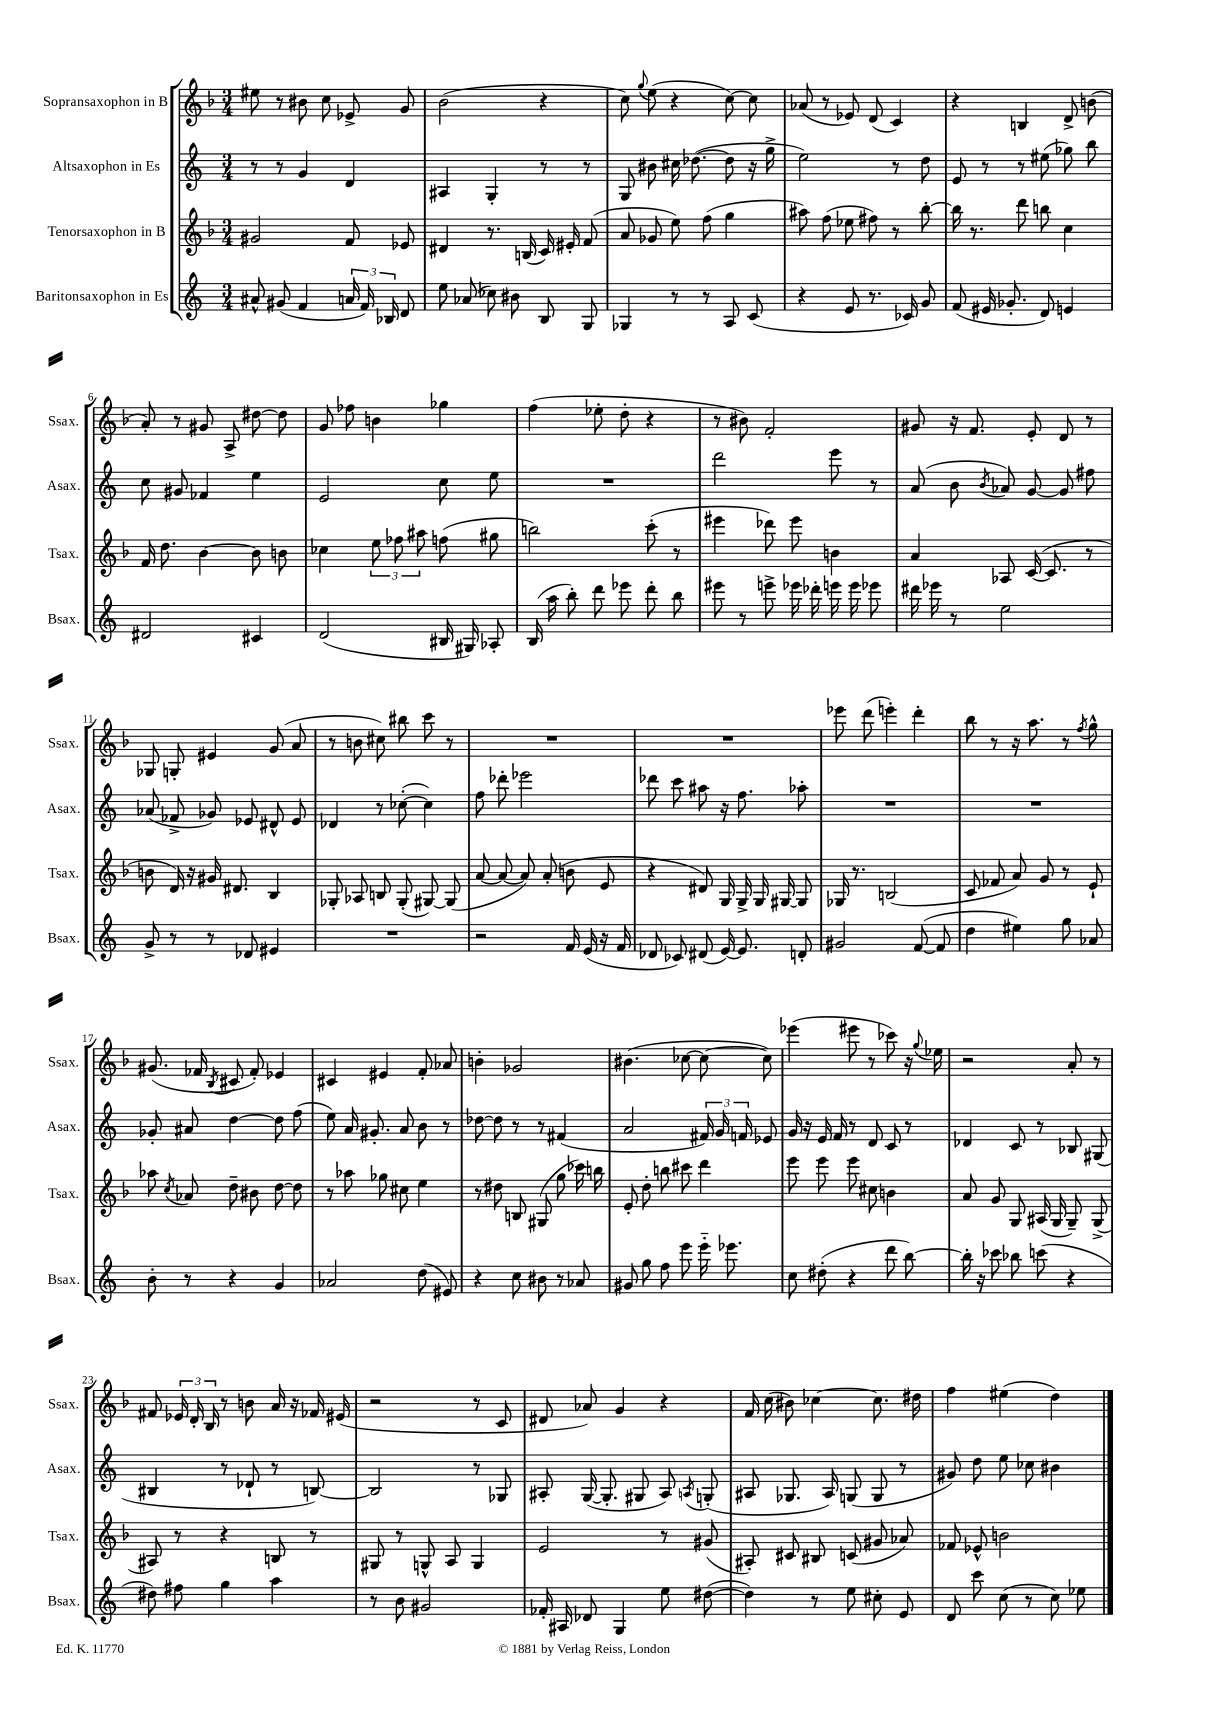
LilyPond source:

<<
\new StaffGroup <<
\new Staff = "s0" \with { instrumentName = "Sopransaxophon in B" shortInstrumentName = "Ssax." } {
    \clef treble \key f \major \numericTimeSignature \time 3/4
    \autoBeamOff eis''8 r8 bis'8 c''8 ees'8-> g'8 |
    bes'2( r4 |
    c''8) \appoggiatura { g''8 } e''8( r4 c''8~) c''8 |
    aes'8( r8 ees'8) d'8( c'4) |
    r4 b4 d'8-> b'8( |
    a'8-.) r8 gis'8 a8-> dis''8~ dis''8 |
    g'8 fes''8 b'4 ges''4 |
    f''4( ees''8-. d''8-. r4 |
    r8 bis'8) f'2-. |
    gis'8 r16 f'8. e'8-. d'8 r8 |
    ges8 g8-. eis'4 g'8( a'8 |
    r8 b'8 cis''8) bis''8 c'''8 r8 |
    R2. |
    R2. |
    ees'''8 d'''8( e'''4-.) d'''4-. |
    bes''8 r8 r16 a''8. r8 \acciaccatura { f''8 } g''8-^ |
    gis'8.( fes'16 \acciaccatura { bes8 } cis'8 fes'8-.) ees'4 |
    cis'4 eis'4 f'8-. aes'8 |
    b'4-. ges'2 |
    bis'4.( ces''8~ ces''8~ ces''8) |
    ees'''4( eis'''8 r8 ces'''8) r16 \appoggiatura { g''8 } ees''16 |
    r2 a'8-. r8 |
    fis'8 \tuplet 3/2 { ees'16 d'16-. bes16 } r8 b'8 a'16 r16 fes'16 eis'16( |
    r2 r8 c'8 |
    dis'8 aes'8) g'4 r4 |
    f'16 c''16( bis'8) ces''4~ ces''8. dis''16 |
    f''4 eis''4( d''4) \bar "|." |
}
\new Staff = "s1" \with { instrumentName = "Altsaxophon in Es" shortInstrumentName = "Asax." } {
    \clef treble \key c \major \numericTimeSignature \time 3/4
    \autoBeamOff r8 r8 g'4 d'4 |
    ais4 g4-. r8 r8 |
    g8 bis'8 cis''16 des''8.~( des''8 r16 g''16-> |
    e''2) r8 d''8 |
    e'8 r8 r8 eis''8( ges''8) b''8 |
    c''8 gis'8 fes'4 e''4 |
    e'2 c''8 e''8 |
    R2. |
    d'''2 e'''8 r8 |
    a'8( b'8 \acciaccatura { b'8 } aes'8) g'8~ g'8 fis''8 |
    aes'8( fes'8-> ges'8) ees'8 dis'8-^ ees'8 |
    des'4 r8 ces''8~-.( ces''4) |
    f''8 des'''8-. ees'''2 |
    des'''8 c'''8 ais''8 r16 f''8. aes''8-. |
    R2. |
    R2. |
    ges'8-. ais'8 d''4~ d''8 f''8( |
    e''8) a'16 gis'8.-. a'8 b'8 r8 |
    des''8~ des''8 r8 r8 fis'4( |
    a'2 \tuplet 3/2 { fis'16) g'16 f'16 } ees'8 |
    g'16 r16 e'16 f'16 r8 d'8 c'8 r8 |
    des'4 c'8 r8 bes8 gis8( |
    bis4 r8 des'8-! r8 b8~) |
    b2 r8 ges8 |
    ais8-. g16~( g8.-. gis8 ais8) \acciaccatura { a8 } g8-.( |
    ais8 ges8. ais16) g8( g8 r8 |
    gis'8) d''8 e''8 ces''8 bis'4 \bar "|." |
}
\new Staff = "s2" \with { instrumentName = "Tenorsaxophon in B" shortInstrumentName = "Tsax." } {
    \clef treble \key f \major \numericTimeSignature \time 3/4
    \autoBeamOff gis'2 f'8 ees'8 |
    dis'4 r8. b16( c'16) eis'16-. f'8( |
    a'8 ges'8 e''8) f''8( g''4 |
    ais''8) f''8( ees''8 fis''8) r8 bes''8~-. |
    bes''16 r8. d'''8 b''8 c''4 |
    f'16 d''8. bes'4~ bes'8 b'8 |
    ces''4 \tuplet 3/2 { e''8 fes''8 ais''8 } f''8( gis''8 |
    b''2) c'''8-.( r8 |
    eis'''4 des'''8) eis'''8 b'4 |
    a'4 aes8 c'16~( c'8. r8 |
    b'8 d'16) r16 gis'16 dis'8. bes4 |
    ges8-. aes8 b8 ges8-.( gis8~) gis8( |
    a'8~ a'8~ a'8) a'8-.( b'8 e'8 |
    r4 dis'8) g16 g16-> g16 gis16~ gis8 |
    ges16 r8. b2( |
    c'8 fes'8 a'8) g'8 r8 e'8-! |
    aes''8 \acciaccatura { c''8 } aes'8 d''8-- bis'8 d''8~ d''8 |
    r8 aes''8 ges''8 cis''8 e''4 |
    r8 dis''8 b8 gis8( g''8 ces'''16) b''16 |
    e'8-. d''8-. b''8 cis'''8 d'''4 |
    e'''8 e'''8 e'''8 cis''8 b'4 |
    a'8 g'8 g8 ais16( g16 g8--) g8->( |
    ais8) r8 r4 b8 r8 |
    gis8 r8 g8-^ a8 g4 |
    e'2 r8 gis'8( |
    ais8-.) cis'8 bis8 c'8( gis'8 aes'8) |
    fes'8 ees'8-^ b'2 \bar "|." |
}
\new Staff = "s3" \with { instrumentName = "Baritonsaxophon in Es" shortInstrumentName = "Bsax." } {
    \clef treble \key c \major \numericTimeSignature \time 3/4
    \autoBeamOff ais'8-^ gis'8( f'4 \tuplet 3/2 { a'16 f'16) bes16 } d'8 |
    e''8 aes'8( ces''8) bis'8 b8 g8 |
    ges4 r8 r8 a8 c'8( |
    r4 e'8 r8. ces'16) g'8 |
    f'8( eis'16 ges'8.-. d'8) e'4 |
    dis'2 cis'4 |
    d'2( bis16 gis16) aes8-. |
    b16( a''16 b''8-.) d'''8 ees'''8 d'''8-. b''8 |
    eis'''8 r8 e'''8-> ees'''16 des'''16-. e'''16 e'''16 ees'''8 |
    dis'''16 ees'''16 r8 e''2 |
    g'8-> r8 r8 des'8 eis'4 |
    R2. |
    r2 f'16 e'16( r16 f'16 |
    des'8 ces'8) dis'8( e'16~) e'8. d'8-. |
    gis'2 f'8~( f'8 |
    d''4 eis''4) g''8 aes'8 |
    b'8-. r8 r4 g'4 |
    aes'2 d''8( eis'8) |
    r4 c''8 bis'8 r8 aes'8 |
    gis'8 g''8 f''8 e'''8 e'''16-_ ees'''8. |
    c''8 dis''8-.( r4 d'''8 b''8~) |
    b''16-. r16 ces'''8 bes''8 c'''8( r4 |
    dis''8) fis''8 g''4 a''4 |
    r8 b'8 gis'2 |
    fes'16-. ais16 des'8 g4 e''8 dis''8~( |
    dis''4) r8 e''8 cis''8-. e'8 |
    d'8 c'''8 c''8( r8 c''8) ees''8 \bar "|." |
}
>>
>>
